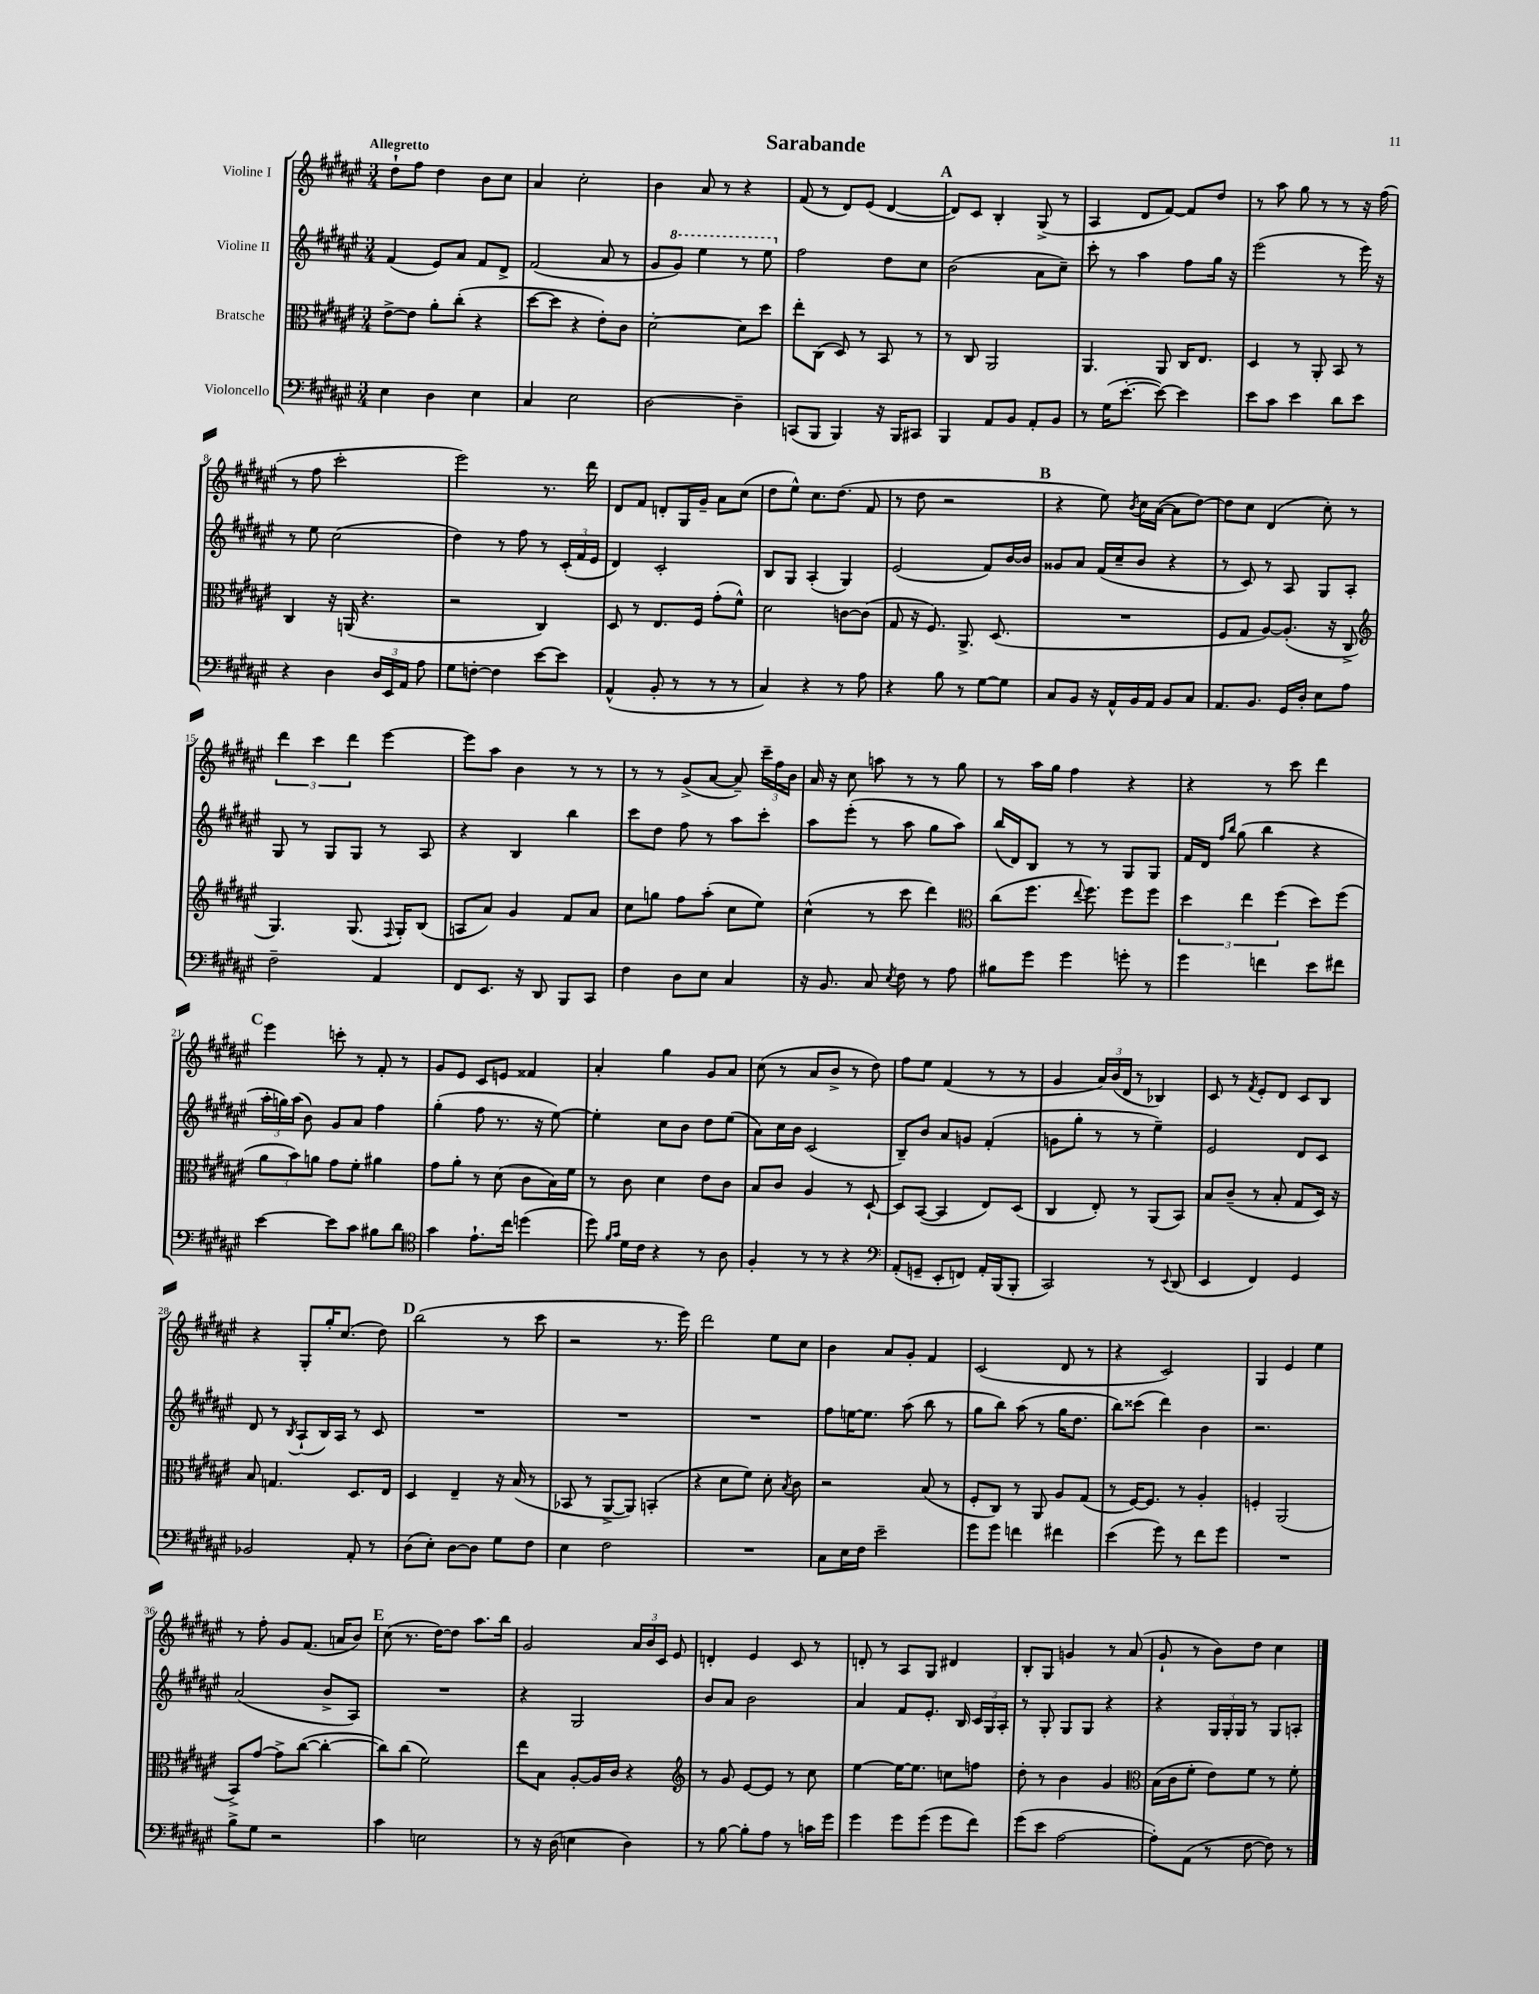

**kern	**kern	**kern	**kern
*part4	*part3	*part2	*part1
*staff4	*staff3	*staff2	*staff1
*I"Violoncello	*I"Bratsche	*I"Violine II	*I"Violine I
*clefF4	*clefC3	*clefG2	*clefG2
*k[f#c#g#d#a#e#]	*k[f#c#g#d#a#e#]	*k[f#c#g#d#a#e#]	*k[f#c#g#d#a#e#]
*M3/4	*M3/4	*M3/4	*M3/4
=1	=1	=1	=1
!	!	!	!LO:TX:a:B:t=Allegretto
4E#\	[8e#^\L	(4f#/	8dd#`\L
.	8e#\J]	.	8ff#\J
4D#\	8a#'\L	8e#/L)	4dd#\
.	(8cc#'\J	8a#/J	.
4E#\	4r	8f#/L	8b\L
.	.	8d#^/J	8cc#\J
=2	=2	=2	=2
4C#/	[8dd#\L	(2f#/	4a#/
.	8dd#\J]	.	.
2E#\	4r	.	2cc#'\
.	8e#'\L)	8a#/	.
.	8c#\J	8r	.
=3	=3	=3	=3
[2D#\	[2d#'\	8g#/L	4b\
*	*	*8va	*
.	.	8gg#/J)	.
.	.	4eee#\	8a#/
.	.	.	8r
4D#~\]	8d#\L]	8r	4r
.	8dd#\J	8eee#\	.
=4	=4	=4	=4
*	*	*X8va	*
(8CCn/L	8ee#'\L	2ff#\	(8f#/
8BBB/J	(8C#\J	.	8r
4BBB/)	8D#/)	.	8d#/L)
.	8r	.	(8e#/J
16r	8BB/	8dd#\L	[4d#/
16BBB/KL	.	.	.
8CC#X/J	8r	8cc#\J	.
!!LO:REH:place=s1:t=A
=5	=5	=5	=5
4BBB/	8r	(2b\	8d#/L])
.	8C#/	.	8c#/J
8AA#/L	2AA#/	.	4B'/
8BB/J	.	.	.
8AA#'/L	.	8a#\L	(8G#^/
8BB/J	.	8cc#~\J)	8r
=6	=6	=6	=6
8r	4.AA#/	8ccc#'\	4A#/
(16G#\KL	.	8r	.
[8.e#'\J	.	.	.
.	.	4aa#\	8d#/L
8e#\_)	8AA#/	.	[8f#/J)
4e#\]	16C#/KL	8ff#\L	8f#/L]
.	8.E#/J	.	.
.	.	16gg#\Jk	8dd#/J
.	.	16r	.
=7	=7	=7	=7
8e#\L	4D#/	(2eee#\	8r
8c#\J	.	.	8aa#\
4e#\	8r	.	8gg#\
.	8AA#'/	.	8r
8d#\L	8BB/	8r	8r
8e#\J	8r	16eee#\)	16r
.	.	16r	(16ff#\
!!LO:LB:g=z
=8	=8	=8	=8
4r	4C#/	8r	8r
.	.	8ee#\	8ff#\
4D#\	16r	(2cc#\	2ccc#'\
.	(16AAn/	.	.
.	4.r	.	.
24D#/LL	.	.	.
24EE#/	.	.	.
24AA#/JJ	.	.	.
8A#\	.	.	.
=9	=9	=9	=9
8G#\L	2r	4dd#\)	2eee#\)
[8Fn'\J	.	.	.
4F\]	.	8r	.
.	.	8ff#\	.
[8e#\L	4C#/)	8r	8.r
8e#\J]	.	(24c#'/LL	.
.	.	24f#/	.
.	.	.	16ddd#\
.	.	24e#/JJ	.
=10	=10	=10	=10
(4AA#^^/	8D#/	4d#/)	8d#/L
.	8r	.	8f#/J
8BB'/	8.E#/L	2c#'/	8dn'/L
8r	.	.	16G#/L
.	16F#/Jk	.	16g#~/JJ
8r	(8g#'\L	.	8a#\L
8r	8f#^^\J)	.	(8cc#\J
=11	=11	=11	=11
4C#/)	2d#\	8B/L	8dd#\L
.	.	8G#/J	8ee#^^\J)
4r	.	(4A#'/	8.cc#\L
.	.	.	(8.dd#\J
8r	[8cn\L	4G#/)	.
8A#\	(8c\J]	.	8f#/
=12	=12	=12	=12
4r	8G#/	(2e#/	8r
.	16r	.	8dd#\
.	8.F#/)	.	.
8B\	.	.	2r
8r	8.AA#^/	.	.
[8G#\L	.	8f#/L)	.
.	(8.D#/	.	.
8G#\J]	.	[16b/L	.
.	.	16b/JJ]	.
!!LO:REH:place=s1:t=B
=13	=13	=13	=13
8C#/L	2.r	8g##X/L	4r
8BB/J	.	8a#/J	.
16r	.	(16f#/LL	8ee#\)
16AA#^^/LL	.	16cc#~/J	.
.	.	.	8qb/
16BB/	.	8b/J	16cc#\LL
16AA#/JJ	.	.	([16a#\JJ
8BB/L	.	4r	8a#\L]
8C#/J	.	.	[8dd#\J)
=14	=14	=14	=14
8.AA#/L	8F#/L	8r	8dd#\L]
.	8G#/J	8c#/)	8cc#\J
8.BB/J	.	.	.
.	[8A#/L)	8r	(4d#/
16GG#/LL	(8.A#'/J]	8A#/	.
16D#'/JJ	.	.	.
8E#\L	.	8G#/L	8cc#'\)
.	16r	.	.
8A#\J	8C#^/	8A#'/J	8r
!!LO:LB:g=z
=15	=15	=15	=15
*	*clefG2	*	*
2F#~\	4.G#/)	8G#/	6ddd#\
.	.	8r	.
.	.	.	6ccc#\
.	.	8G#/L	.
.	.	.	6ddd#\
.	(8.G#/	8G#/J	.
4AA#/	.	8r	[4eee#\
.	8qqF#/	.	.
.	16G#'/KL)	.	.
.	(8B/J	8A#/	.
=16	=16	=16	=16
8FF#/L	8An/L	4r	8eee#\L]
8.EE#/J	8a#/J)	.	8aa#\J
.	4g#/	4B/	4b\
16r	.	.	.
8DD#/	.	.	.
8BBB/L	8f#/L	4bb\	8r
8CC#/J	8a#/J	.	8r
=17	=17	=17	=17
4F#\	8cc#\L	8ccc#\L	8r
.	8ggn\J	8dd#\J	8r
8D#\L	8ff#\L	8ff#\	(8g#^/L
8E#\J	(8aa#'\J	8r	[8a#/J
4C#/	8cc#\L	8aa#\L	8a#~/])
.	8ee#\J)	8ccc#'\J	24ccc#~\LL
.	.	.	24ff#\
.	.	.	24b\JJ
=18	=18	=18	=18
16r	(4cc#^^\	8aa#\L	16a#/
8.BB/	.	.	16r
.	.	(8eee#'\J	8cc#\
8C#/	8r	8r	8aan\
8qE#/	.	.	.
8F#\	8ccc#\	8aa#\	8r
8r	4ddd#\)	8gg#\L	8r
8A#\	.	8aa#\J)	8gg#\
=19	=19	=19	=19
*	*clefC3	*	*
8B#X\L	(8cc#\L	(16bb/LL	8r
.	.	16d#/J)	.
8g#\J	8.ff#\J	8B/J	16aa#\LL
.	.	.	16gg#\JJ
4g#\	.	8r	4ff#\
.	8qqee#/	.	.
.	8.ff#\)	.	.
.	.	8r	.
8gn'\	8ff#\L	8G#/L	4r
8r	8ff#\J	8G#/J	.
=20	=20	=20	=20
4g#\	6dd#\	16f#/LL	4r
.	.	16d#/JJ	.
.	.	16qqff#/LL	.
.	.	16qqbb/JJ	.
.	.	(8gg#\	.
.	6ee#\	.	.
4fn\	.	4bb\	8r
.	(6ff#\	.	.
.	.	.	8ccc#\
8e#\L	8dd#\L)	4r	4ddd#\
8f#X\J	(8ff#\J	.	.
!!LO:LB:g=z
!!LO:REH:place=s1:t=C
=21	=21	=21	=21
[4e#\	12a#\L	24aa#'\LL	4eee#\
.	.	24ggn\)	.
.	12b\)	(24aa#\JJ	.
.	.	8b\)	.
.	12an\J	.	.
8e#\L]	8g#\L	8g#/L	8cccn'\
8c#\J	8f#'\J	8a#/J	8r
8B#X\L	4a#X\	4ff#\	8f#'/
8d#\J	.	.	8r
=22	=22	=22	=22
*clefC4	*	*	*
4g#\	8g#\L	(4gg#'\	8g#/L
.	8a#'\J	.	8e#/J
8.e#`\L	8r	8ff#\	8c#/L
.	(8d#\	8.r	8en/J
16cc#\Jk	.	.	.
(4ddn\	8c#\L	.	4f##X/
.	.	16r	.
.	16B\L)	[8ee#\)	.
.	16f#\JJ	.	.
=23	=23	=23	=23
8dd#\)	8r	4ee#'\]	4a#'/
16qqf#/LL	.	.	.
16qqg#/JJ	.	.	.
16d#\LL	8c#\	.	.
16c#\JJ	.	.	.
4r	4d#\	8cc#\L	4gg#\
.	.	8b\J	.
8r	8e#\L	8dd#\L	8g#/L
8A#\	8c#\J	(8ee#\J	8a#/J
=24	=24	=24	=24
4F#'/	8B/L	8a#\L)	(8cc#\
.	8c#/J	16cc#\L	8r
.	.	16b\JJ	.
8r	4A#/	(2c#/	8a#/L
8r	.	.	8b^/J
4r	8r	.	8r
.	[8D#`/	.	8dd#\)
=25	=25	=25	=25
*clefF4	*	*	*
(8AA#'/L	8D#/L]	8B~/L)	8ff#\L
8GGn~/J	([8BB/J	8b/J	8ee#\J
8EE#'/L	4BB/]	8a#/L	(4f#/
8FFn/J)	.	8gn/J	.
16AA#'/LL	8E#/L)	(4f#'/	8r
(16BBB/J	.	.	.
8BBB'/J	(8D#/J	.	8r
=26	=26	=26	=26
2CC#/)	4C#/	8gn\L	4g#/
.	.	8gg#'\J	.
.	8E#'/)	8r	24a#/LL)
.	.	.	(24b/
.	.	.	24d#/JJ
.	8r	8r	8r
8r	(8AA#/L	4ee#~\)	4B-X/)
8qqEE#/	.	.	.
(8DD#/	8BB/J)	.	.
=27	=27	=27	=27
4EE#/	8B/L	2e#/	8c#/
.	(8c#~/J	.	8r
.	.	.	8qf#/
4FF#/)	8r	.	8e#'/L
.	8B'/	.	8d#/J
4GG#/	8G#/L	8d#/L	8c#/L
.	16D#/Jk)	8c#/J	8B/J
.	16r	.	.
!!LO:LB:g=z
=28	=28	=28	=28
2BB-X/	8B/	8d#/	4r
.	4.Gn/	8r	.
.	.	8qB/	.
.	.	(8A#`/L	8G#'/L
.	.	16B/L)	16gg#'/K
.	.	16A#/JJ	(8.cc#/J
8AA#'/	8.D#/L	8r	.
8r	.	8c#/	8dd#\)
.	16E#/Jk	.	.
!!LO:REH:place=s1:t=D
=29	=29	=29	=29
(8D#\L	4D#/	2.r	(2bb\
8E#'\J)	.	.	.
[8D#\L	4E#~/	.	.
8D#\J]	.	.	.
8G#\L	16r	.	8r
.	(16B/	.	.
8F#\J	8r	.	8ccc#\
=30	=30	=30	=30
4E#\	8BB-X/	2.r	2r
.	8r	.	.
2F#\	[8AA#^/L	.	.
.	8AA#/J])	.	.
.	(4BBn'/	.	8.r
.	.	.	16eee#\)
=31	=31	=31	=31
2.r	4r	2.r	2ddd#\
.	8d#\L	.	.
.	8f#\J)	.	.
.	8d#'\	.	8ee#\L
.	8qB/	.	.
.	8c#\	.	8cc#\J
=32	=32	=32	=32
8C#\L	2r	8ff#\L	4b\
16E#\L	.	[16een\K	.
16F#\JJ	.	8.ee\J]	.
2e#~\	.	.	8a#/L
.	.	(8aa#\	8g#'/J
.	(8B/	8bb\	4f#/
.	8r	8r	.
=33	=33	=33	=33
8g#\L	8F#'/L	8gg#\L	(2c#/
8g#\J	8C#/J)	8bb\J)	.
4fn\	8r	(8aa#\	.
.	8AA#/	8r	.
4f#X\	8A#/L	16gg#\KL	8d#/
.	.	8.dd#\J	.
.	(8G#/J	.	8r
=34	=34	=34	=34
(4e#\	8r	8bb\L)	4r
.	[16F#/KL)	(8ccc##X\J	.
.	8.F#/J]	.	.
8g#\)	.	4ddd#\)	2c#/)
8r	8r	.	.
8f#\L	4A#'/	4b\	.
8g#\J	.	.	.
=35	=35	=35	=35
2.r	4Fn'/	2.r	4G#/
.	(2AA#/	.	4e#/
.	.	.	4ee#\
!!LO:LB:g=z
=36	=36	=36	=36
8B^\L	8BB^/L)	(2a#/	8r
8G#\J	[8g#/J	.	8ff#'\
2r	8g#^\L]	.	8g#/L
.	([8cc#\J	.	(8.f#/J
.	4cc#'\_	8b^/L	.
.	.	.	16an/KL
.	.	8A#/J)	8b/J)
!!LO:REH:place=s1:t=E
=37	=37	=37	=37
4c#\	8cc#\L])	2.r	(8cc#\
.	(8cc#\J	.	8.r
2En\	2f#\)	.	.
.	.	.	[16dd#\KL)
.	.	.	8dd#\J]
.	.	.	8.aa#\L
.	.	.	16bb\Jk
=38	=38	=38	=38
8r	8ee#\L	4r	2g#/
16r	8B\J	.	.
(16D#\	.	.	.
4En\	[8A#'/L	2G#/	.
.	16A#/L]	.	.
.	16c#/JJ	.	.
4D#\)	4r	.	24a#/LL
.	.	.	24b/
.	.	.	24c#/JJ
.	.	.	8e#/
=39	=39	=39	=39
*	*clefG2	*	*
8r	8r	8b/L	4dn'/
[8B\	8g#/	8a#/J	.
8B'\L]	[8e#/L	2b\	4e#/
8A#\J	8e#/J]	.	.
8r	8r	.	8c#/
16cn\LL	8cc#\	.	8r
16g#\JJ	.	.	.
=40	=40	=40	=40
4g#\	[4ee#\	4a#/	8dn'/
.	.	.	8r
8g#\L	16ee#\KL_	8f#/L	8A#/L
.	8.ee#\J]	.	.
(8g#\J	.	8.e#'/J	8G#/J
8g#\L	8ccn\L	.	4d#X/
.	.	16B/	.
8f#\J)	8ffn\J	24c#/LL	.
.	.	24G#/	.
.	.	24A#'/JJ	.
=41	=41	=41	=41
(8g#\L	8dd#'\	8r	8B'/L
8e#\J	8r	8G#'/	8G#/J
[2A#\	4b\	8G#/L	4gn/
.	.	8G#/J	.
.	4g#/	4r	8r
.	.	.	(8a#/
=42	=42	=42	=42
*	*clefC3	*	*
8A#'\L])	(16B\LL	4r	8g#`/
.	16c#\J	.	.
(8AA#\J	8f#'\J	.	8r
8r	8e#\L)	24G#/LL	8b\L)
.	.	24G#'/	.
.	.	24G#/JJ	.
[8F#\	8f#\J	8r	8dd#\J
8F#\])	8r	8G#/L	4cc#\
8r	8f#'\	8An'/J	.
==	==	==	==
*-	*-	*-	*-
